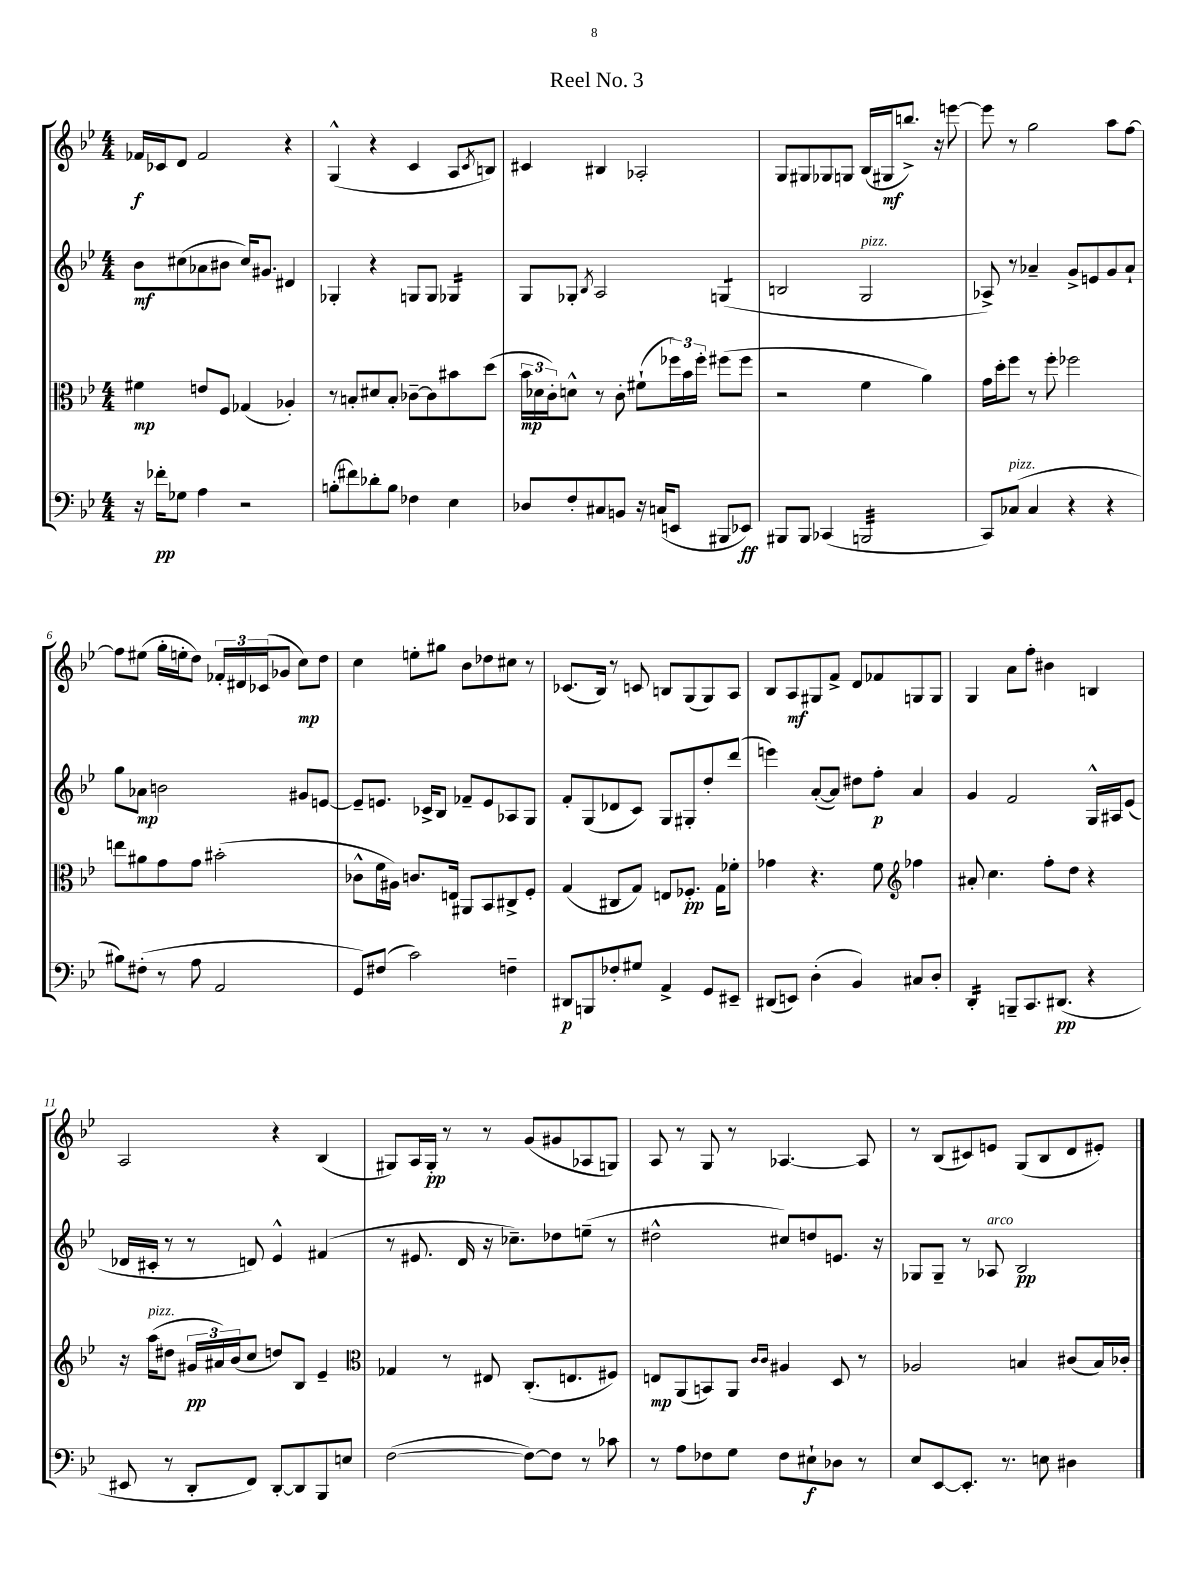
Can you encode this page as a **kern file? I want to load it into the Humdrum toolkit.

**kern	**kern	**kern	**kern
*staff4	*staff3	*staff2	*staff1
*clefF4	*clefC3	*clefG2	*clefG2
*k[b-e-]	*k[b-e-]	*k[b-e-]	*k[b-e-]
*M4/4	*M4/4	*M4/4	*M4/4
16r	4f#	8b-	16f-
16f-'	.	.	16c-
8G-	.	(8cc#	8d
4A	8e	8a-	2f-
.	8F	8b#	.
2r	(4G-	16cc#)	.
.	.	8.g#	.
.	4A-')	4d#	4r
=	=	=	=
(8B'	8r	4G-'	(4G^^
8f#)	8B'	.	.
8d-'	8d#	4r	4r
8B	8B'	.	.
4F-	[8c-~	8G	4c
.	8c-]	8G	.
4E-	8b#	4G-	8A
.	.	.	8qc
.	(8dd	.	8B)
=	=	=	=
8D-	24b-	8G	4c#
.	24d-	.	.
.	24c')	.	.
8F'	8d^^	8G-'	.
.	.	8qB-	.
8C#	8r	2A	4B#
8BB	8c'	.	.
16r	(8f#`	.	2A-'
(16C	.	.	.
8EE	24ff-)	.	.
.	24b-	.	.
.	24ff-'	.	.
8BBB#	(8ff#	(4G	.
8EE-)	8ff#	.	.
=	=	=	=
8BBB#	2r	2B	8G
8BBB#	.	.	8G#
(4CC-	.	.	8G-
.	.	.	8G
2BBB	4f	2G	(16B-
.	.	.	16G#
.	.	.	8.bb^)
.	4a)	.	.
.	.	.	16r
.	.	.	[8eee
=	=	=	=
8CC)	16g	8A-^)	8eee]
.	16dd'	.	.
(8C-	8ff	8r	8r
4C-	8r	4a-~	2gg
.	8ff'	.	.
4r	2ff-	8g^	.
.	.	8e	.
4r	.	8g	8aa
.	.	8a-`	[8ff
=	=	=	=
8B#)	8ee	8gg	8ff]
(8F#'	8a#	8a-	(8ee#
8r	8g	2b	16gg'
.	.	.	16ee'
8A	8g	.	8dd)
2AA	(2b#'	.	24f-'
.	.	.	24d#
.	.	.	(24c-
.	.	.	8g-
.	.	8g#	8cc)
.	.	[8e	8dd
=	=	=	=
8GG)	8c-^^	8e~]	4cc
(8F#	16f	8.e	.
.	16A#)	.	.
2c)	8.c	.	8ee'
.	.	16c-^	.
.	.	8B-	8gg#
.	16E	.	.
.	8AA#	8f-~	8b-
.	8BB-	8e	8dd-
4F~	8C#^	8A-	8cc#
.	8F'	8G	8r
=	=	=	=
8DD#	(4G	8f'	(8.c-
8BBB	.	(8G	.
.	.	.	16B-)
8F-'	8C#	8d-	8r
8G#	8G)	8c)	8c
4AA^	8E	8G	8B
.	8.F-'	8G#'	(8G
8GG	.	8dd'	8G)
.	16G	.	.
8EE#~	8f-'	(8ddd	8A
=	=	=	=
(8DD#	4g-	4eee)	8B-
8EE)	.	.	8A
(4D'	4.r	([8a'	8G#
.	.	8a])	8f^
4BB-)	.	8dd#	8d
.	8f	8ff'	8f-
*	*clefG2	*	*
8C#	4ff-	4a	8G
8D'	.	.	8G
=	=	=	=
4DD'	8a#'	4g	4G
.	4.cc	.	.
8BBB~	.	2f	8a
8.CC	.	.	8ff'
.	8ff'	.	4b#
(8.DD#	.	.	.
.	8dd	.	.
4r	4r	16G^^	4B
.	.	16A#	.
.	.	(8e-	.
=	=	=	=
8EE#	16r	16d-	2A
.	(16aa	16c#'	.
8r	8dd#	8r	.
8DD'	24g#	8r	.
.	24a#)	.	.
.	(24b-	.	.
8FF)	8cc	8d)	.
[8DD'	8dd)	4e-^^	4r
8DD]	8B-	.	.
8BBB-	4e-~	(4f#	(4B-
8E	.	.	.
=	=	=	=
*	*clefC3	*	*
([2F	4G-	8r	8G#)
.	.	8.e#	16A
.	.	.	16G#'
.	8r	.	8r
.	.	16d	.
.	8E#	16r	8r
.	.	8.cc-~)	.
8F_)	(8.C'	.	(8g
8F]	.	8dd-	8g#
.	8.E	.	.
8r	.	(8ee~	8A-
8c-	8F#)	8r	8G)
=	=	=	=
8r	8E	2dd#^^	8A
8A	(8AA	.	8r
8F-	8BB)	.	8G
8G	8AA	.	8r
.	16qqc	.	.
.	16qqc	.	.
8F-	4A#	8cc#)	[4.A-
8E#`	.	8dd	.
8D-	8D	8.e	.
8r	8r	.	8A-]
.	.	16r	.
=	=	=	=
8E-	2A-	8G-	8r
[8EE-	.	8G-~	(8B-
8.EE-']	.	8r	8c#)
.	.	8A-	8e
8.r	.	.	.
.	4B	2B-	(8G
8E	.	.	8B-
4D#	(8c#	.	8d
.	16B)	.	8e#')
.	16c-'	.	.
==	==	==	==
*-	*-	*-	*-
